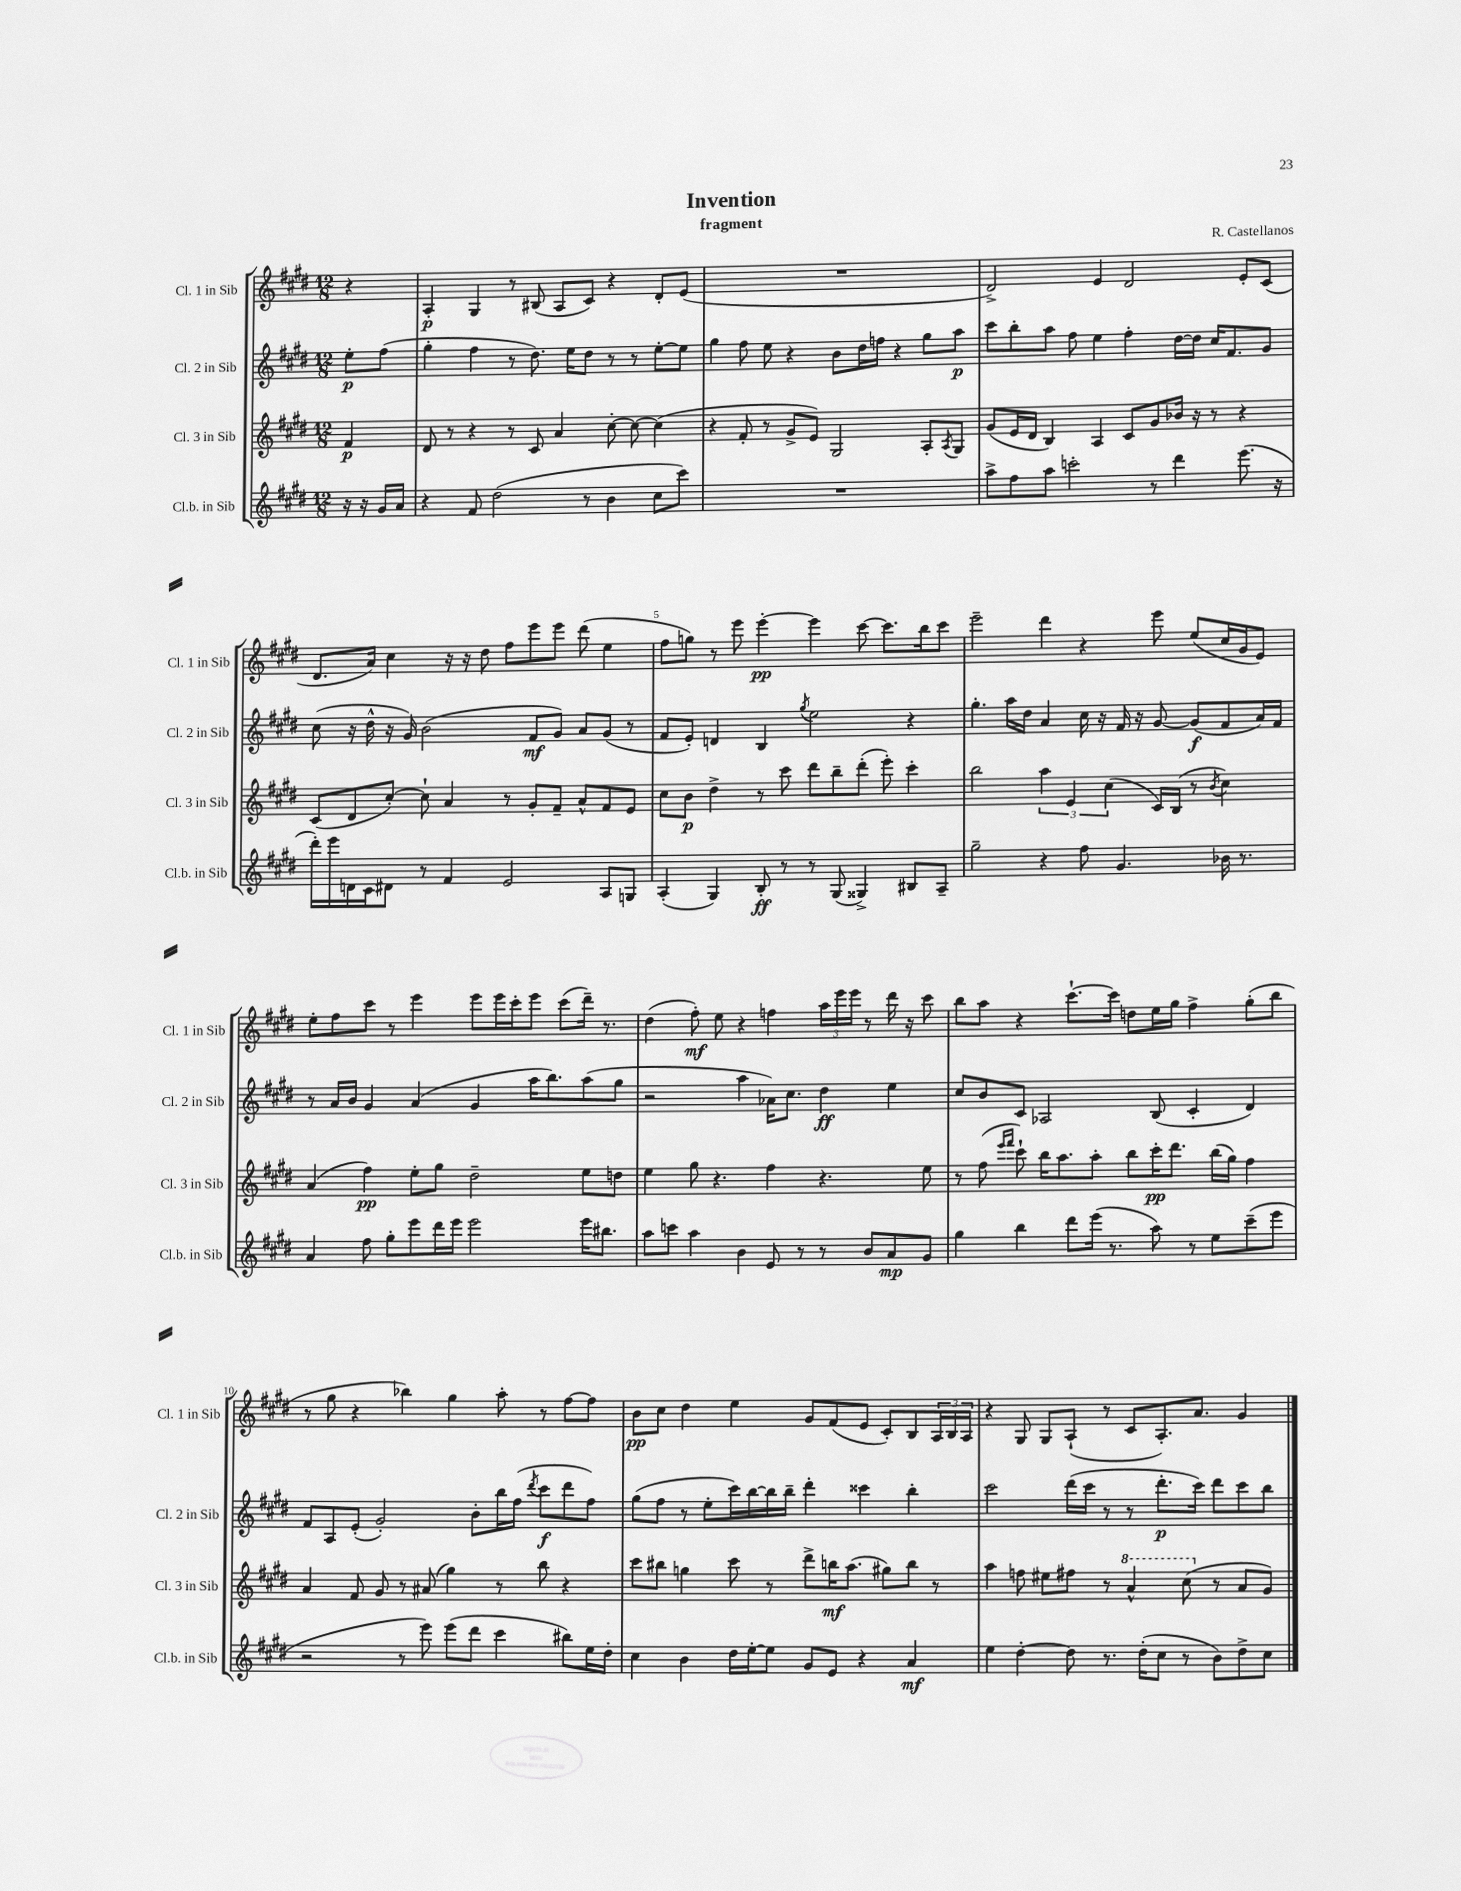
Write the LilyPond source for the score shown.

\header { title = "Invention" composer = "R. Castellanos" subtitle = "fragment" }
<<
\new StaffGroup <<
\new Staff = "s0" \with { instrumentName = "Cl. 1 in Sib" shortInstrumentName = "Cl. 1 in Sib" } {
    \clef treble \key e \major \numericTimeSignature \time 12/8 \partial 4
    r4 |
    a4-.\p gis4 r8 bis8( a8 cis'8) r4 dis'8-. e'8( |
    R1. |
    dis'2->) e'4 dis'2 e'8-. cis'8( |
    dis'8. a'16) cis''4 r16 r16 dis''8 fis''8 e'''8 e'''8 dis'''8( e''4 |
    fis''8 g''8) r8 e'''8 e'''4~-.\pp e'''4 cis'''8~ cis'''8. b''16 cis'''8 |
    e'''2-- dis'''4 r4 e'''8 e''8( cis''16 gis'16 e'8) |
    e''8-. fis''8 cis'''8 r8 e'''4 e'''8 e'''16 cis'''16-. e'''8 cis'''8( dis'''16--) r8. |
    dis''4( fis''8-.\mf) e''8 r4 f''4 \tuplet 3/2 { a''16 e'''16 e'''16 } r8 dis'''16 r16 cis'''8 |
    b''8 a''8 r4 cis'''8.~-! cis'''16 d''8 e''16 gis''16 fis''4-> gis''8-.( b''8 |
    r8 gis''8 r4 bes''4) gis''4 a''8-. r8 fis''8~ fis''8 |
    b'8\pp cis''8 dis''4 e''4 gis'8 fis'8( e'8 cis'8-.) b8 \tuplet 3/2 { a16 b16 a16 } |
    r4 gis8 gis8 a8-!( r8 cis'8 a8.-.) a'8. gis'4 \bar "|." |
}
\new Staff = "s1" \with { instrumentName = "Cl. 2 in Sib" shortInstrumentName = "Cl. 2 in Sib" } {
    \clef treble \key e \major \numericTimeSignature \time 12/8 \partial 4
    e''8-.\p fis''8( |
    gis''4-. fis''4 r8 dis''8.) e''16 dis''8 r8 r8 e''8~-. e''8 |
    gis''4 fis''8 e''8 r4 b'8 dis''16 f''16 r4 gis''8 a''8\p |
    cis'''8 b''8-. a''8 fis''8 e''4 fis''4-. dis''16~ dis''16 cis''16 fis'8. gis'8 |
    cis''8( r16 dis''16-^ r16 gis'16) b'2( fis'8\mf gis'8) a'8 gis'8( r8 |
    fis'8 e'8-.) d'4 b4 \acciaccatura { gis''8 } e''2 r4 |
    gis''4.-. a''16 dis''16 a'4 cis''16 r16 fis'16 r16 gis'8~ gis'8\f( fis'8 a'16) fis'16 |
    r8 a'16 b'16 gis'4 a'4( gis'4 a''16 b''8.) a''8( gis''8 |
    r2 a''4 aes'16) cis''8. dis''4\ff e''4 |
    cis''8 b'8 cis'8 aes2 b8( cis'4-. dis'4) |
    fis'8 a8 e'8-.( gis'2-.) b'8-. b''16 fis''16( \acciaccatura { dis'''8 } cis'''8\f dis'''8 fis''8) |
    gis''8( fis''8 r8 e''8-. cis'''16) b''16~ b''16 b''16-- dis'''4-. cisis'''4 b''4-. |
    cis'''2 dis'''16( cis'''16 r8 r8 dis'''8.-.\p cis'''16) dis'''8 cis'''8 b''8 \bar "|." |
}
\new Staff = "s2" \with { instrumentName = "Cl. 3 in Sib" shortInstrumentName = "Cl. 3 in Sib" } {
    \clef treble \key e \major \numericTimeSignature \time 12/8 \partial 4
    fis'4\p |
    dis'8 r8 r4 r8 cis'8 a'4 cis''8~-. cis''8~ cis''4( |
    r4 fis'8-. r8 gis'8-> e'8) gis2 a8-. \acciaccatura { a8 } gis8 |
    gis'8( e'16 dis'16 b4) a4 cis'8 gis'8 bes'16 r16 r8 r4 |
    cis'8( dis'8 cis''8~-.) cis''8-! a'4 r8 gis'8-. fis'8-- a'8-^ fis'8 e'8 |
    cis''8 b'8\p dis''4-> r8 cis'''8 dis'''8 b''8-- dis'''8-.( e'''8-.) cis'''4-. |
    b''2 \tuplet 3/2 { a''4 e'4 cis''4( } cis'16) b16( r8 \acciaccatura { b'8 } cis''4) |
    a'4( fis''4\pp) e''8-. gis''8 dis''2-- e''8 d''8 |
    e''4 gis''8 r4. fis''4 r4. e''8 |
    r8 fis''8( \grace { e'''16 fis'''16 } cis'''8-!) b''16 a''8. a''8-. b''8 cis'''16-.\pp dis'''8. b''16( gis''16) fis''4 |
    a'4 fis'8 gis'8 r8 ais'8( gis''4) r8 b''8 r4 |
    cis'''8 bis''8 g''4 cis'''8 r8 dis'''8-> b''16\mf a''8.( gis''8) b''8 r8 |
    a''4 f''8 eis''8 fis''8 r8 \ottava #1 a''4-^ cis'''8( \ottava #0 r8 a'8 gis'8) \bar "|." |
}
\new Staff = "s3" \with { instrumentName = "Cl.b. in Sib" shortInstrumentName = "Cl.b. in Sib" } {
    \clef treble \key e \major \numericTimeSignature \time 12/8 \partial 4
    r16 r16 gis'16 a'16 |
    r4 fis'8 dis''2( r8 b'4 cis''8 cis'''8) |
    R1. |
    a''8-> fis''8 a''8 c'''2-. r8 dis'''4 e'''8.( r16 |
    dis'''16-.) e'''16 d'16 cis'16 dis'8 r8 fis'4 e'2 a8 g8 |
    a4-.( gis4) b8-.\ff r8 r8 gis8( gisis4->) bis8 a8-- |
    gis''2-- r4 fis''8 gis'4. bes'16 r8. |
    a'4 fis''8 gis''8-. e'''8 dis'''16 e'''16 e'''2 e'''16 bis''8. |
    a''8 c'''8 a''4 b'4 e'8 r8 r8 b'8 a'8\mp gis'8 |
    gis''4 b''4 dis'''8 e'''16( r8. a''8) r8 e''8 cis'''8--( e'''8 |
    r2 r8 e'''8) e'''8( dis'''8 cis'''4 bis''8) e''16 dis''16-. |
    cis''4 b'4 dis''16 e''16~-. e''8 gis'8 e'8 r4 a'4\mf |
    e''4 dis''4~-. dis''8 r8. dis''16-.( cis''8 r8 b'8) dis''8-> cis''8 \bar "|." |
}
>>
>>
\layout { \context { \Score \override BarNumber.break-visibility = ##(#f #t #t) barNumberVisibility = #(every-nth-bar-number-visible 5) } }
